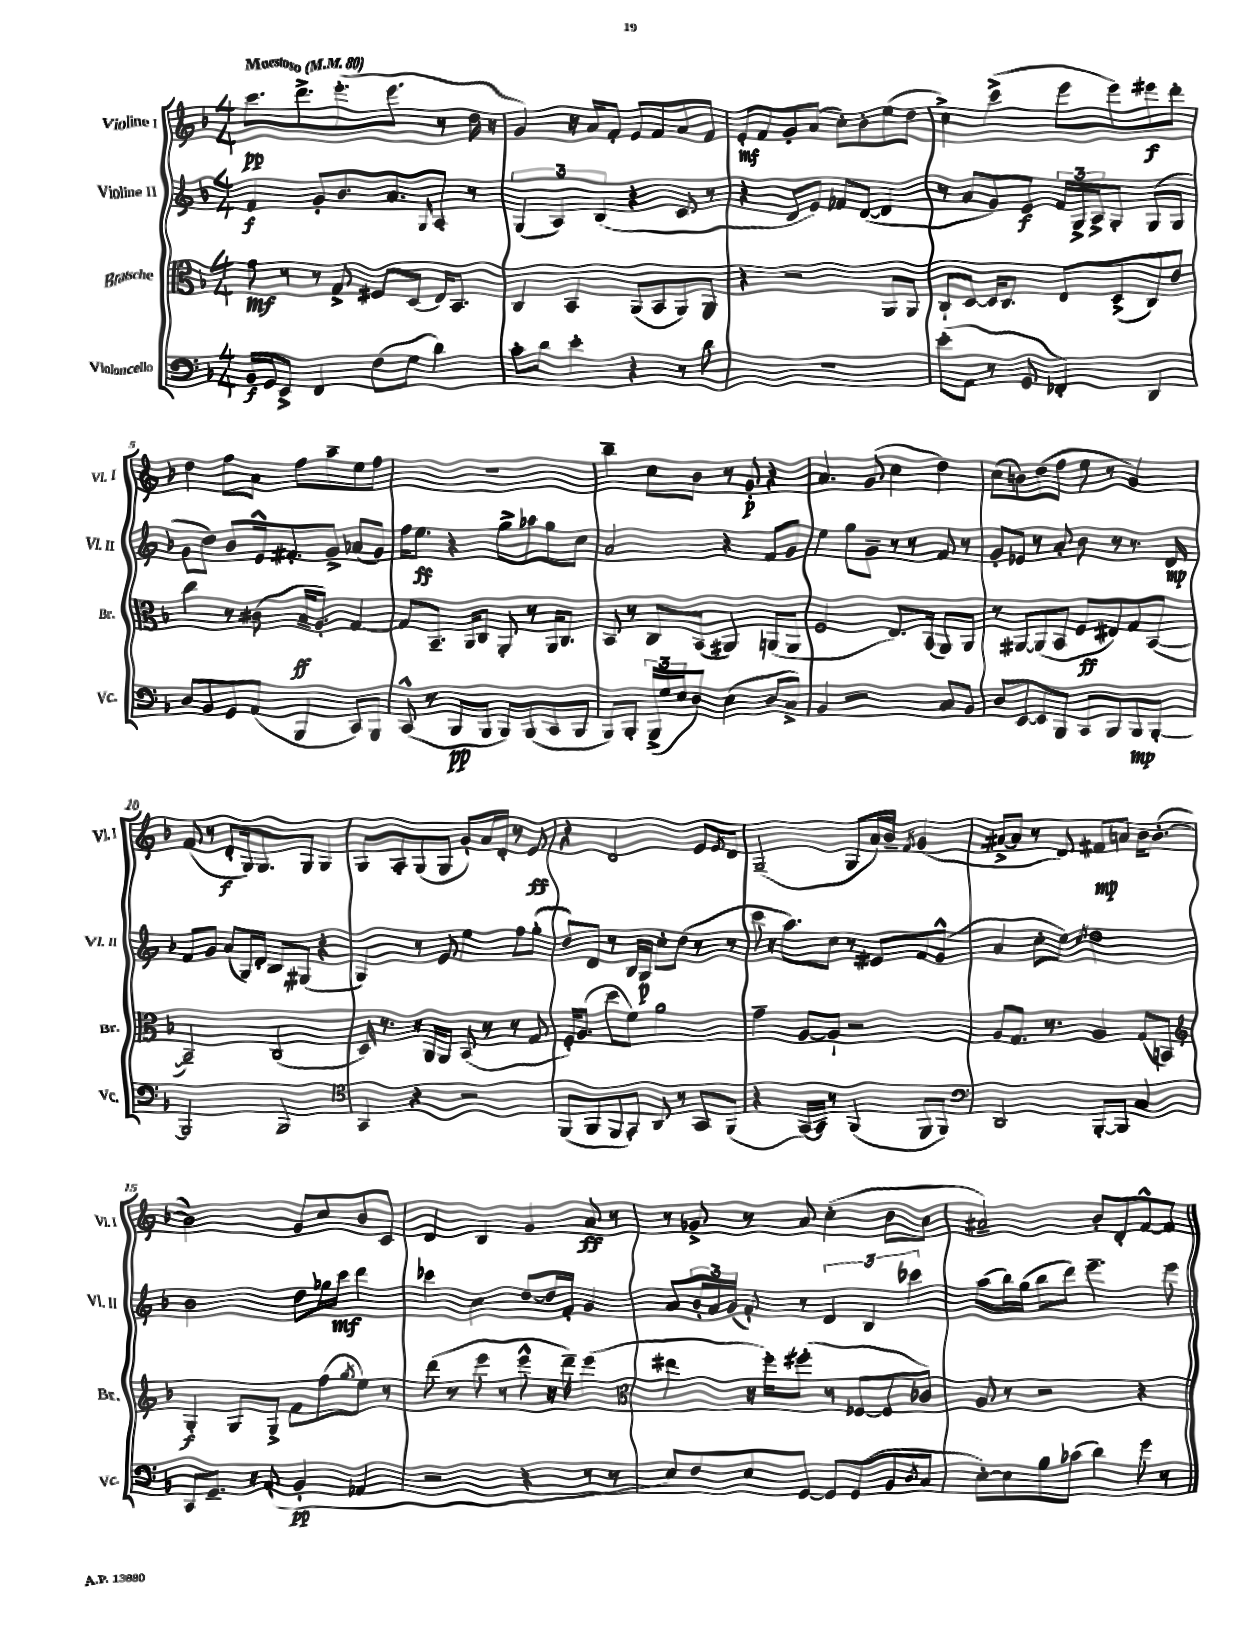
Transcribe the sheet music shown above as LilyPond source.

<<
\new StaffGroup <<
\new Staff = "s0" \with { instrumentName = "Violine I" shortInstrumentName = "Vl. I" } {
    \clef treble \key f \major \numericTimeSignature \time 4/4 \tempo "Maestoso" 4 = 80
    c'''8.\pp d'''8.-> e'''8.-.( e'''8. r8 d''16 r16 |
    g'4) r16 a'16 f'8-. e'8 f'8 a'8 f'8 |
    e'8-.\mf f'8 g'8-. a'8( c''8-.) bes'8-. e''8( d''8 |
    c''4->) c'''4->( e'''8 e'''8) eis'''8\f d'''8-. |
    d''4 f''8 a'8 f''8 a''8-- e''8 f''8 |
    r1 |
    bes''4-- c''8 bes'8 r8 g'8-.\p r4 |
    a'4. g'8( c''4 d''4) |
    c''8( b'8) d''8( f''8 e''8 r8 g'4) |
    f'8( r8 d'8-.\f g16) g8. g8 g4 |
    g8 a8-. g8( g8 g'8-.) a'16 d'16-. r8 e'8\ff |
    r4 d'2 e'8 \acciaccatura { e'8 } d'8 |
    g2--( g8 a'16) bes'16-- \acciaccatura { f'8 } g'4( |
    ais'8~-> ais'8 r8 d'8) fis'8\mp a'8 bes'16 bes'8.~-.( |
    bes'2) g'8 c''8 bes'8 c'8 |
    d'4 bes4 g'4 a'8\ff r8 |
    r8 ges'8-> r8 a'8 c''4-.( bes'8 c''8 |
    ais'2--) bes'8-. d'8-. f'8~-^ f'8 \bar "|." |
}
\new Staff = "s1" \with { instrumentName = "Violine II" shortInstrumentName = "Vl. II" } {
    \clef treble \key f \major \numericTimeSignature \time 4/4
    f'4\f g'8-. bes'8. a'8. \grace { g16 } a8-. r8 |
    \tuplet 3/2 { g4( a4) bes4( } r4 c'8 r8 |
    r4 d'8 e'8) fes'8 d'8~( d'4 |
    r8 a'8 g'8) e'8\f \tuplet 3/2 { f'16 g16-> a16-> } g8-. g8( g8 |
    g'8 d''8) bes'8 e'16-^ fis'8.-. g'8-> aes'8( g'8) |
    f''16 e''8.\ff r4 g''8-> aes''8 g''8 c''8 |
    a'2 r4 f'8 g'8 |
    e''4 g''8 g'8-- r8 r8 f'8 r8 |
    g'8-. ees'8 r8 a'8-. bes'8 r8 r8. d'16\mp |
    f'8 g'8 a'8( g16) d'16-. bes8 gis8( r4 |
    g4) r8 e'8 e''4 f''8 g''8-.( |
    d''8) d'8 r8 bes16 g16\p c''8-. d''8( r8 r8 |
    c'''8 r16 a''8.) c''8 r8 eis'8 f'8 g'8-^( |
    a'4 c''8-. e''8) \acciaccatura { c''8 } d''2 |
    bes'2 d''8 ges''16 c'''16\mf d'''4 |
    ces'''4 c''4 d''8~ d''16 f'16-. g'4 |
    a'8 \tuplet 3/2 { bes'16-. a'16 g'16( } f'8-.) r8 \tuplet 3/2 { d'4 bes4 ces'''4 } |
    a''8( bes''16) g''16( bes''8 d'''8) e'''4.-- e'''8 \bar "|." |
}
\new Staff = "s2" \with { instrumentName = "Bratsche" shortInstrumentName = "Br." } {
    \clef alto \key f \major \numericTimeSignature \time 4/4
    g'8\mf r8 r8 g8-> fis8 d8( e16) bes,8. |
    c4 bes,4 a,8( bes,8 a,8) a,8 |
    r4 r2 a,8 a,8 |
    c8-! d8~ d16 c8. e8 d8->( c8) e'8 |
    c''4 r8 cis'8( bes16--\ff a8.-.) g4~ |
    g8 bes,8.-- a,16 c8 a,8-. r8 a,16 c8. |
    bes,8 r8 c8 bes,8( ais,4) a,8( a,8 |
    f2 e8.) bes,16( a,8) a,8 |
    r8 ais,8~ ais,8( bes,8 f8\ff eis8) g8 bes,8~( |
    bes,2--) c2( |
    d16) r8. r16 a,16 a,8 bes,8( r8 r8 g8 |
    f16-.) a8.( d''8 f'8) a'2 |
    g'4-- a8~ a8-! r2 |
    a8 g8. r8. a4 g8( b,8) |
    \clef treble g4-.\f g8 g8-> f'8 f''8( \acciaccatura { g''8 } e''8) r8 |
    d'''8( r8 e'''8 r8 e'''8-^ r16 d'''16--) e'''4( |
    \clef alto eis''4 r16 f''16-.) fis''8-.( r8 fes8~ fes8 ces'8) |
    a8 r8 r2 r4 \bar "|." |
}
\new Staff = "s3" \with { instrumentName = "Violoncello" shortInstrumentName = "Vc." } {
    \clef bass \key f \major \numericTimeSignature \time 4/4
    bes,16\f g,16 e,8-> f,4 f8( g8 d'4) |
    c'8-. d'8 e'4-. r4 r8 d'8 |
    R1 |
    e'8-.( a,8 r8 g,8 fes,4-.) d,4 |
    d8 bes,8 g,8 a,8( bes,,4 c,8) bes,,8 |
    c,8-^( r8 bes,,8\pp bes,,8 bes,,8) bes,,8( c,8 bes,,8 |
    bes,,8) bes,,8-. \tuplet 3/2 { bes,,16->( g16 e16 } d8) e4( d8 c8->) |
    bes,4 r2 c8 bes,8 |
    d8 e,8~ e,8 bes,,8 c,8 bes,,8 bes,,8\mp bes,,8~-. |
    bes,,2 bes,,2 |
    \clef tenor g,4 r4 r2 |
    f,8( f,8 f,8 g,8-.) a,8 r8 g,8 f,8( |
    r4 g,16~) g,16 r8 f,4( f,8 f,8) |
    \clef bass d,2 bes,,8~-. bes,,8 c4 |
    c,8 g,8.-- r16 a,8-.( bes,4-.\pp aes,4 |
    r2 r4 r8 r8 |
    e8) f8 e8 g,8~ g,8 g,8( bes,8 \acciaccatura { d8 } c8 |
    e8~-.) e8 bes8 ces'8( d'4) g'8 r8 \bar "|." |
}
>>
>>
